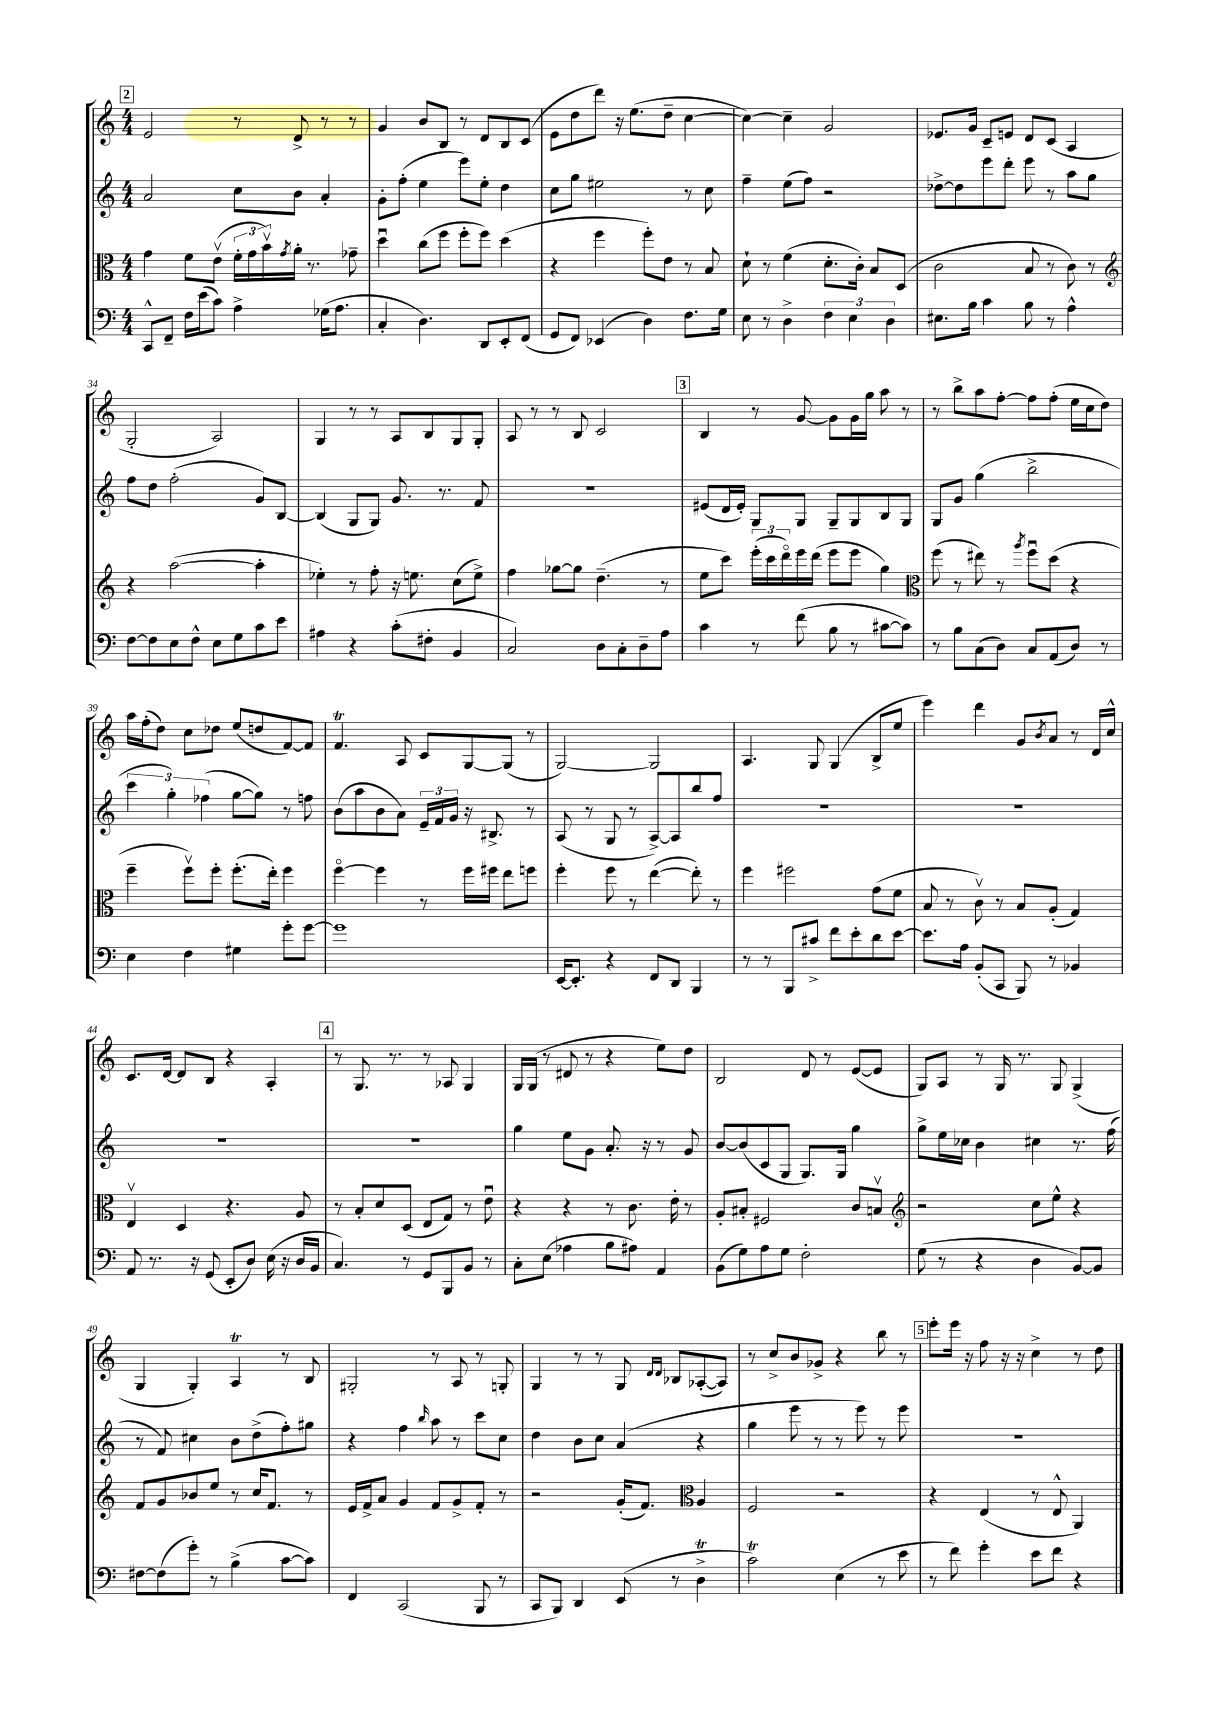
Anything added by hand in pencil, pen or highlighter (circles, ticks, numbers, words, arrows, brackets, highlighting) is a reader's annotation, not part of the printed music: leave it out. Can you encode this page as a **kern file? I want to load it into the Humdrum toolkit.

**kern	**kern	**kern	**kern
*staff4	*staff3	*staff2	*staff1
*clefF4	*clefC3	*clefG2	*clefG2
*k[]	*k[]	*k[]	*k[]
*M4/4	*M4/4	*M4/4	*M4/4
8CC^^	4g	2a	2e
8FF~	.	.	.
16F	8f	.	.
(16e	.	.	.
8c)	(8ev	.	.
4A^	24f'	8cc	8r
.	24g	.	.
.	24bv)	.	.
.	8qg	.	.
.	16a'	8b	8d^
.	8.r	.	.
(16G-	.	4a'	8r
8.A	.	.	.
.	8g-~	.	8r
=	=	=	=
4C'	4ddu	8g'	4g
.	.	(8ff'	.
4.D)	(8cc	4ee	8b
.	8ff	.	8B
.	8ff'	8eee)	8r
8DD	8ff)	8ee'	8d
8EE'	(4dd	4dd	8B
(8FF	.	.	(8c
=	=	=	=
8GG	4r	8cc	8e
8FF)	.	8gg	8dd
(4EE-	4ff	2ee#	8ddd)
.	.	.	16r
.	.	.	(8.ee
4D)	8ff')	.	.
.	8e	.	8dd~
8.F	8r	8r	[4cc
.	8B	8cc	.
16G	.	.	.
=	=	=	=
8E	8d`	4ff~	4cc_)
8r	8r	.	.
4D^	(4f	(8ee	4cc~]
.	.	8ff)	.
6F	8.d'	2r	2g
6E	.	.	.
.	16c')	.	.
.	8B	.	.
6D	.	.	.
.	(8D	.	.
=	=	=	=
8.E#	2c	[8dd-^	8.e-
.	.	8dd-]	.
16B	.	.	16g
4c	.	8eee	8c~
.	.	8ddd'	8e
8B	8B	8eee	8d
8r	8r	8r	(8c
4A^^	8c)	8aa	4A
.	8r	8gg	.
=	=	=	=
*	*clefG2	*	*
[8F	4r	8ff	2G'
8F]	.	8dd	.
8E	([2aa	(2ff'	.
8F^^	.	.	.
8E	.	.	2A)
8G	.	.	.
8c	4aa']	8g)	.
8e	.	[8B	.
=	=	=	=
4A#	4ee-')	(4B]	4G
4r	8r	8G	8r
.	8ff'	8G)	8r
(8c'	16r	8.g	8A
.	8.ee	.	.
8F#'	.	.	8B
.	.	8.r	.
4BB	(8cc	.	8G
.	8ee^)	8f	8G'
=	=	=	=
2C)	4ff	1r	8A
.	.	.	8r
.	[8gg-	.	8r
.	8gg-]	.	8B
8D	(4.dd~	.	2c
8C'	.	.	.
8D~	.	.	.
8A	8r	.	.
=	=	=	=
4c	8ee	(8e#	4B
.	8ccc)	16d	.
.	.	16e#')	.
8r	(24eee'	8G	8r
.	24ccc	.	.
.	24dddo)	.	.
(8f	16eee	8G	[8g
.	(16ddd	.	.
8B	8eee	8G~	8g]
8r	8eee	8G	16g
.	.	.	16gg
[8c#	4gg)	8B	8aa
8c#])	.	8G	8r
=	=	=	=
*	*clefC3	*	*
8r	(8ff	8G	8r
8B	8r	8g	8bb^
(8C	8ee#)	(4gg	8aa
8D)	8r	.	[8ff'
.	8qaa	.	.
8C	8ffu	2bb^	8ff]
(8AA	(8dd	.	(8ff'
8D)	4r	.	16ee
.	.	.	16cc
8r	.	.	8dd)
=	=	=	=
4E	4ff~	6ccc	16aa
.	.	.	(16ff'
.	.	.	8dd)
.	.	6gg')	.
4F	8ffv)	.	8cc
.	.	(6ff-	.
.	8ff'	.	8dd-
4G#	(8.ff'	[8gg	(8ee
.	.	8gg])	8dd
.	16ee')	.	.
8g'	4ff	8r	[8f)
[8g	.	8ff	8f]
=	=	=	=
1g]	[4ffo	(8b	4.f
.	.	8aa	.
.	4ff]	8b	.
.	.	8a)	8A
.	8r	24e~	8c
.	.	24f	.
.	.	24g	.
.	16ff	16r	[8G
.	16ff#	8.B#^	.
.	8ee	.	(8G]
.	8ff	8r	8r
=	=	=	=
[16EE	4ff'	(8A	[2G)
8.EE']	.	.	.
.	.	8r	.
4r	8ff	8G	.
.	8r	8r	.
8FF	([4ee	[8A^)	2G]
8DD	.	8A]	.
4BBB	8ee'])	8bb	.
.	8r	8ff	.
=	=	=	=
8r	4ff	1r	4.A
8r	.	.	.
8BBB	2ff#	.	.
8c#^	.	.	8G
8f	.	.	(4G
8e'	.	.	.
8d	(8g	.	8B^
[8e	8f	.	8ee
=	=	=	=
8.e]	8B	1r	4eee)
.	8r	.	.
16A	.	.	.
(8BB'	8cv)	.	4ddd
8CC	8r	.	.
8BBB)	8B	.	8g
.	.	.	8qb
8r	(8A'	.	8a
4BB-	4G)	.	8r
.	.	.	16d
.	.	.	16cc^^
=	=	=	=
8AA	4Ev	1r	8.c
8.r	.	.	.
.	.	.	[16d
.	4D	.	8d]
16r	.	.	.
(8GG	.	.	8B
8EE'	4.r	.	4r
8D)	.	.	.
(16E	.	.	4A'
16r	.	.	.
16D	8A	.	.
16BB	.	.	.
=	=	=	=
4.C)	8r	1r	8r
.	8B'	.	8.G
.	8d	.	.
.	.	.	8.r
8r	(8D	.	.
8GG	8E	.	8r
8BBB	8G)	.	8A-
8BB	8r	.	4G
8r	8eu	.	.
=	=	=	=
8C'	4r	4gg	16G
.	.	.	(16G
(8E	.	.	8r
4A-	4r	8ee	8d#
.	.	8g	8r
8B	8r	8.a'	4r
8A#)	8.c	.	.
.	.	16r	.
4AA	.	8r	8ee)
.	16e'	.	.
.	8r	8g	8dd
=	=	=	=
(8BB	8A'	[8b	2B
8G)	8B#'	(8b]	.
8A	2F#	8c	.
8G	.	8G	.
2F'	.	8.G)	8d
.	.	.	8r
.	.	16G	.
.	8c	4gg	([8e
.	8Bv	.	8e]
=	=	=	=
*	*clefG2	*	*
(8G	2r	8gg^	8G)
8r	.	16ee	8A
.	.	16cc-	.
4r	.	4b	8r
.	.	.	16G
.	.	.	8.r
4D	8cc	4cc#	.
.	8ee^^	.	8G
[8BB)	4r	8.r	(4G^
8BB]	.	.	.
.	.	(16ff	.
=	=	=	=
[8F#	8f	8r	4G
(8F#]	8g	8f)	.
8g')	8b-	4cc#	4G')
8r	8ee	.	.
(4B^	8r	8b	4A
.	16cc	(8dd^	.
.	8.f	.	.
[8c	.	8ff')	8r
8c])	8r	8gg#	8B
=	=	=	=
4FF	16e	4r	2G#'
.	16f^	.	.
.	8a	.	.
(2CC	4g	4ff	.
.	.	16qqbb	.
.	8f	8aa	8r
.	8g^	8r	8A
8BBB	8f'	8ccc	8r
8r	8r	8cc	8G'
=	=	=	=
8CC	2r	4dd	4G
8BBB)	.	.	.
4DD	.	8b	8r
.	.	8cc	8r
(8EE	(16g'	(4a	8G
.	8.f)	.	.
.	.	.	16qqd
.	.	.	16qqd
8r	.	.	8B-
*	*clefC3	*	*
4D^	4A	4r	([8A-'
.	.	.	8A-])
=	=	=	=
2c)	2F	4gg	8r
.	.	.	8cc^
.	.	8eee	8b
.	.	8r	8g-^
(4E	2r	8r	4r
.	.	8eee)	.
8r	.	8r	8bb
8e	.	8eee	8r
=	=	=	=
8r	4r	1r	8eee'
8f)	.	.	16eee
.	.	.	16r
4g'	(4E	.	8ff
.	.	.	16r
.	.	.	16r
8e	8r	.	4cc^
8f	8E^^	.	.
4r	4AA)	.	8r
.	.	.	8dd
==	==	==	==
*-	*-	*-	*-
